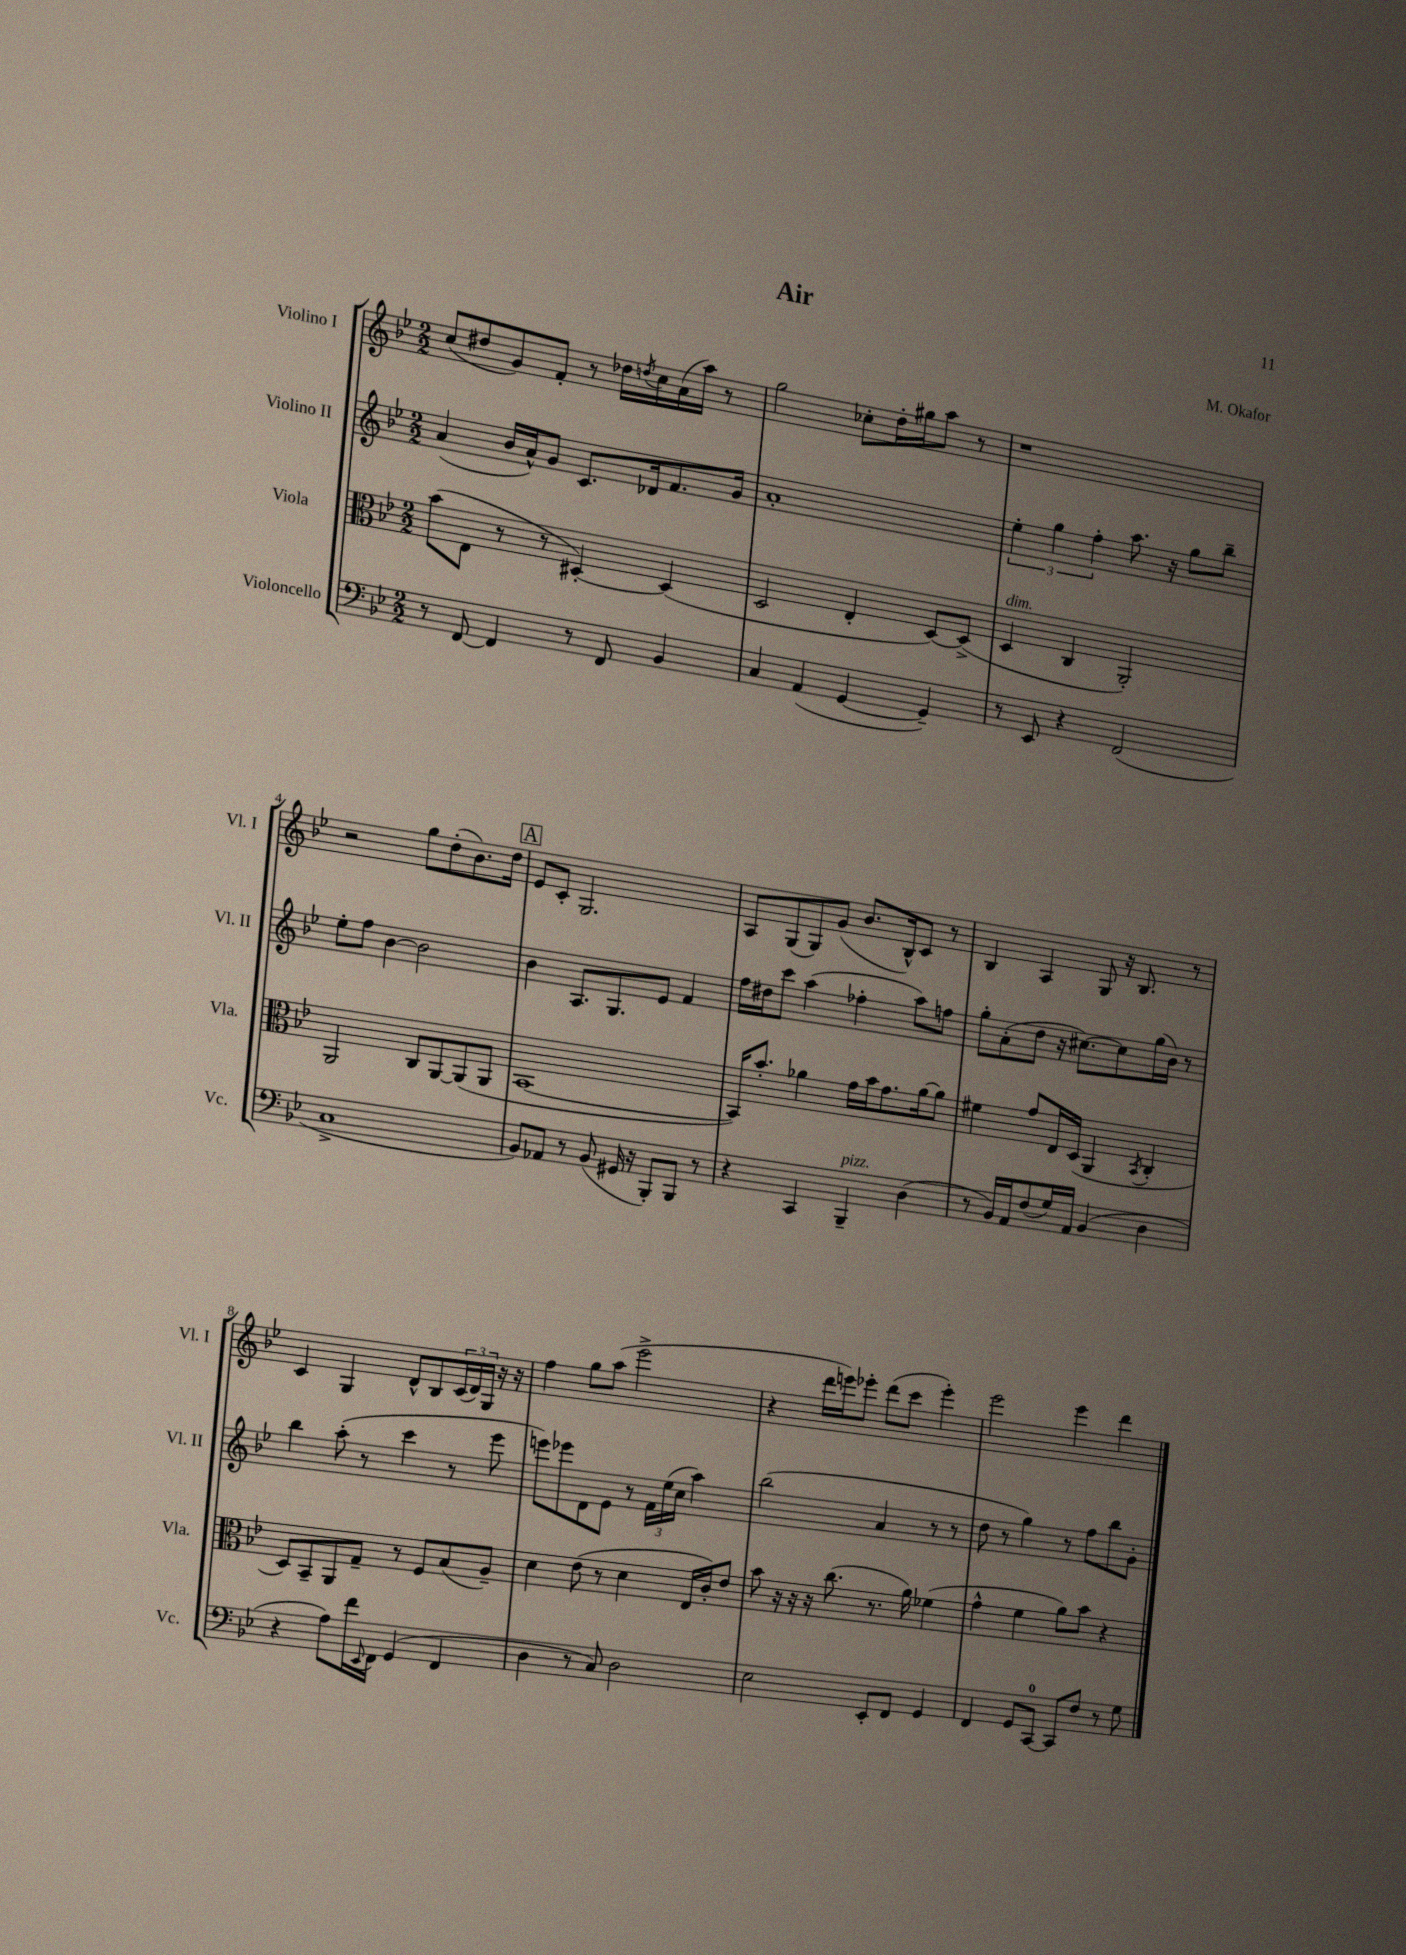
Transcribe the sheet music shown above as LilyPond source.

\header { title = "Air" composer = "M. Okafor" }
<<
\new StaffGroup <<
\new Staff = "s0" \with { instrumentName = "Violino I" shortInstrumentName = "Vl. I" } {
    \clef treble \key bes \major \numericTimeSignature \time 2/2
    c''8( dis''8 g'8) f'8-. r8 des''16 \acciaccatura { d''8 } c''16 a'16( a''16) r8 |
    g''2 ces''8-. d''16-. gis''16 a''8 r8 |
    r1 |
    r2 g''8 d''8-.( bes'8.) d''16 |
    \mark \markup { \box "A" } ees'8 c'8-. g2. |
    a8 g8( g8) g'8( bes'8. bes16-^) c'8 r8 |
    bes4 a4 g8 r16 bes8. r8 |
    c'4 g4 d'8-^ bes8 \tuplet 3/2 { c'16( d'16) g16 } r16 r16 |
    f''4 g''8 a''8( ees'''2-> |
    r4 d'''16 e'''16) ees'''8-. d'''8( c'''8 ees'''4-.) |
    ees'''2 ees'''4 d'''4 \bar "|." |
}
\new Staff = "s1" \with { instrumentName = "Violino II" shortInstrumentName = "Vl. II" } {
    \clef treble \key bes \major \numericTimeSignature \time 2/2
    a'4( bes'16 a'16-^) g'8 c'8. des'16 f'8. g'16 |
    a'1-. |
    \tuplet 3/2 { ees''4-. g''4 f''4-. } a''8. r16 g''8 bes''8-- |
    ees''8-. f''8 bes'4~ bes'2 |
    \mark \markup { \box "A" } bes'4 a8. g8. ees'8 f'4 |
    f''16 dis''16 c'''8 a''4( fes''4-. a''8) f''8 |
    g''8-. a'8-.( d''8 r16 cis''8.~) cis''8 g''16( bes'16) r8 |
    bes''4 a''8-.( r8 c'''4 r8 ees'''8 |
    e'''8) ees'''8 d'8 ees'8 r8 \tuplet 3/2 { f'16 ees''16( c''16 } a''4) |
    bes''2( a'4 r8 r8 |
    d''8 r8 g''4) r8 f''8 bes''8 g'8-. \bar "|." |
}
\new Staff = "s2" \with { instrumentName = "Viola" shortInstrumentName = "Vla." } {
    \clef alto \key bes \major \numericTimeSignature \time 2/2
    bes'8( ees8 r8 r8 dis4~-.) dis4( |
    d2 ees4-. d8~) d8->( |
    d4^\markup { \italic "dim." } c4 a,2-.) |
    a,2 c8 a,8~ a,8( a,8 |
    \mark \markup { \box "A" } bes,1~ |
    bes,16) bes'8.-. aes'4 g'16 bes'16 g'8. aes'16~ aes'8 |
    fis'4 g'8 ees16 d16( a,4 \acciaccatura { bes,8 } c4-. |
    d8) bes,8-- a,8 g8-- r8 f8 bes8( a8--) |
    d'4 ees'8( r8 d'4 ees16 c'16-.) ees'8 |
    bes'8 r16 r16 r16 c''8.( r8. a'16) fes'4( |
    g'4-^ f'4 a'8) bes'8 r4 \bar "|." |
}
\new Staff = "s3" \with { instrumentName = "Violoncello" shortInstrumentName = "Vc." } {
    \clef bass \key bes \major \numericTimeSignature \time 2/2
    r8 f,8~ f,4 r8 f,8 bes,4 |
    c4 a,4( g,4~ g,4--) |
    r8 ees,8 r4 f,2( |
    c1-> |
    \mark \markup { \box "A" } bes,8) aes,8 r8 bes,8( gis,16 r16 bes,,8-.) bes,,8 r8 |
    r4 c,4 bes,,4--^\markup { \italic "pizz." } d4( |
    r8 bes,16) a,16 f8( g16) a,16 bes,4( d4 |
    r4 a8) f'16 \appoggiatura { ees,8 } f,16 g,4( f,4 |
    d4 r8 c8) d2 |
    ees2 ees,8-. f,8 g,4 |
    f,4 g,8 c,8-0~ c,8 f8 r8 g8 \bar "|." |
}
>>
>>
